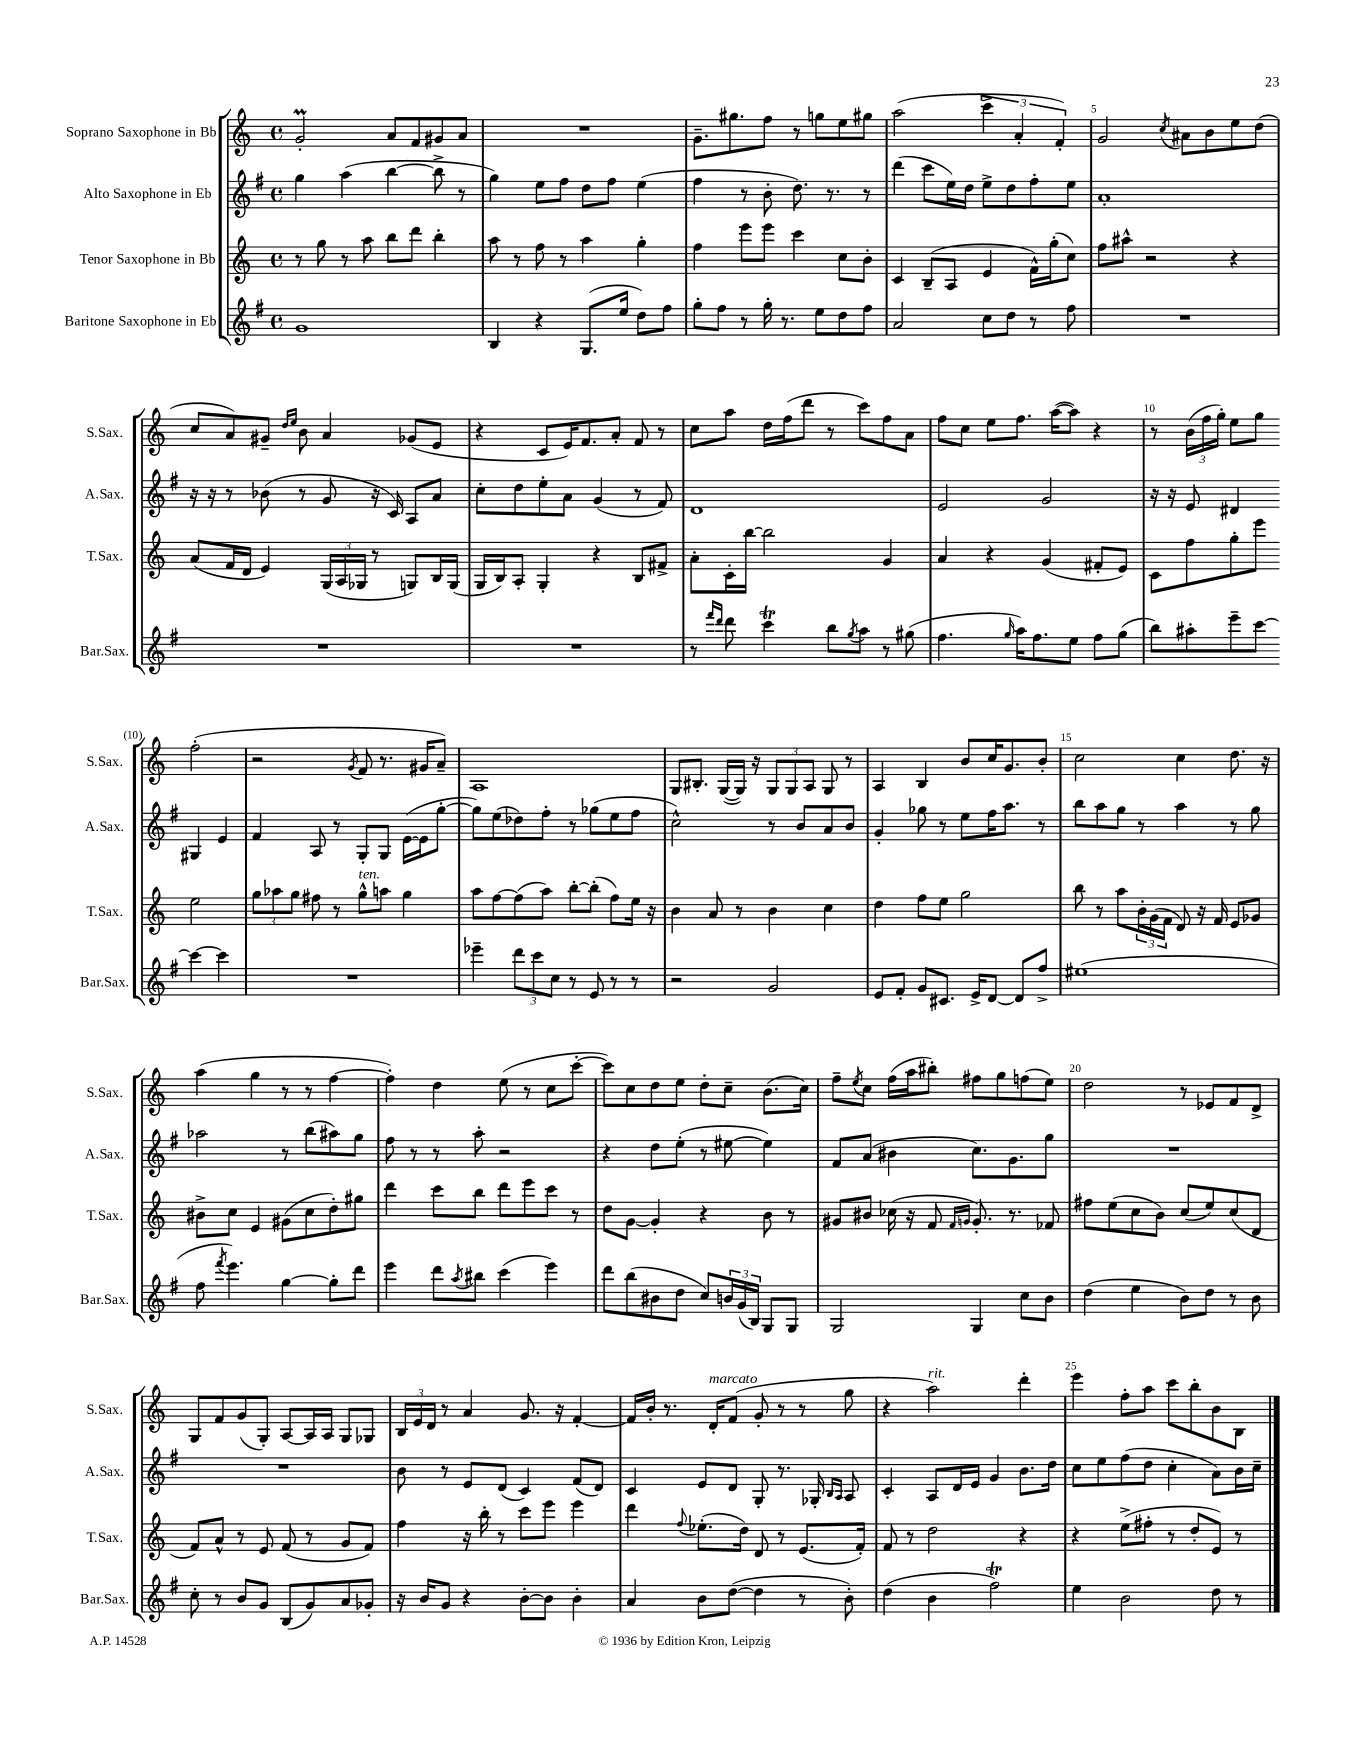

**kern	**kern	**kern	**kern
*part4	*part3	*part2	*part1
*staff4	*staff3	*staff2	*staff1
*I"Baritone Saxophone in Eb	*I"Tenor Saxophone in Bb	*I"Alto Saxophone in Eb	*I"Soprano Saxophone in Bb
*I'Bar.Sax.	*I'T.Sax.	*I'A.Sax.	*I'S.Sax.
*clefG2	*clefG2	*clefG2	*clefG2
*k[f#]	*k[]	*k[f#]	*k[]
*M4/4	*M4/4	*M4/4	*M4/4
*met(c)	*met(c)	*met(c)	*met(c)
=1	=1	=1	=1
1g	8r	4gg\	2gM'/
.	8gg\	.	.
.	8r	(4aa\	.
.	8aa\	.	.
.	8bb\L	[4bb\	8a/L
.	8ddd\J	.	8f/
.	4bb'\	8bb^\]	8g#X/
.	.	8r	8a/J
=2	=2	=2	=2
4B/	8aa\	4gg\)	1r
.	8r	.	.
4r	8ff\	8ee\L	.
.	8r	8ff#\J	.
(8.G/L	4aa\	8dd\L	.
.	.	8ff#\J	.
16ee/Jk	.	.	.
8dd\L)	4gg'\	(4ee\	.
8ff#\J	.	.	.
=3	=3	=3	=3
8gg'\L	4ff\	4ff#\	8.g~\L
8ff#\J	.	.	.
.	.	.	8.gg#X\
8r	8eee\L	8r	.
16gg'\	8eee\J	8b'\	8ff\J
8.r	.	.	.
.	4ccc\	8.dd\)	8r
8ee\L	.	.	8ggn\L
.	.	8.r	.
8dd\	8cc\L	.	8ee\
8ff#\J	8b'\J	8r	8gg#X\J
=4	=4	=4	=4
2a/	4c/	(4ddd\	(2aa\
.	(8B~/L	8ccc\L	.
.	8A/J	16ee\L)	.
.	.	16dd\JJ	.
8cc\L	4e/	8ee^\L	6ccc^\
8dd\J	.	8dd\	.
.	.	.	6a'/
8r	16f^^\LL)	8ff#'\	.
.	(16gg'\J	.	.
.	.	.	6f'/)
8ff#\	8cc\J)	8ee\J	.
=5	=5	=5	=5
1r	8ff\L	1a'	2g/
.	8aa#X^^\J	.	.
.	2r	.	.
.	.	.	8qcc/
.	.	.	8a#X\L
.	.	.	8b\
.	4r	.	8ee\
.	.	.	(8dd\J
!!LO:LB:g=z
=6	=6	=6	=6
1r	(8a/L	16r	8cc/L
.	.	16r	.
.	16f/L	8r	8a/)
.	16d/JJ	.	.
.	4e/)	(8b-X\	8g#X~/J
.	.	.	16qqdd/LL
.	.	.	16qqee/JJ
.	.	8r	8b\
.	(24G/LL	8g/	4a/
.	24A/	.	.
.	24G-X/JJ	.	.
.	8r	16r	.
.	.	16c/)	.
.	8Gn/L)	8A/L	(8g-X/L
.	16B/L	8a/J	8e/J
.	(16G/JJ	.	.
=7	=7	=7	=7
1r	16G/LL	8cc'\L	4r
.	16B/J)	.	.
.	8A'/J	8dd\	.
.	4G'/	8ee'\	8c/L
.	.	8a\J	16e/K)
.	.	.	8.f/
.	4r	(4g/	.
.	.	.	8a'/J
.	8B/L	8r	8f/
.	8f#X^/J	8f#/)	8r
=8	=8	=8	=8
8r	8a'\L	1d	8cc\L
16qqfff#/LL	.	.	.
16qqddd/JJ	.	.	.
8ddd\	16c'\L	.	8aa\J
.	[16bb\JJ	.	.
4cccT\	2bb\]	.	16dd\LL
.	.	.	(16ff\J
.	.	.	8ddd\J
8bb\L	.	.	8r
8qgg/	.	.	.
8aa\J	.	.	8ccc\L)
8r	4g/	.	8ff\
(8gg#X\	.	.	8a\J
=9	=9	=9	=9
4.ff#\	4a/	2e/	8ff\L
.	.	.	8cc\J
.	4r	.	8ee\L
16qqgg/	.	.	.
16aa\KL)	.	.	8.ff\J
8.ff#\	.	.	.
.	(4g/	2g/	.
.	.	.	([16aa\KL
8ee\J	.	.	8aa\J])
8ff#\L	8f#X'/L	.	4r
(8gg\J	8e/J)	.	.
=10	=10	=10	=10
8bb\L)	8c\L	16r	8r
.	.	16r	.
8aa#X'\	8ff\	8e/	(24b\LL
.	.	.	24ff\
.	.	.	24gg'\JJ)
8eee~\	8gg'\	4d#X/	8ee\L
[8ccc\J	8eee\J	.	8gg\J
4ccc\_	2ee\	4G#X/	(2ff'\
4ccc\]	.	4e/	.
!!LO:LB:g=z
=11	=11	=11	=11
1r	12gg\L	4f#/	2r
.	12aa-X\	.	.
.	12gg\J	.	.
.	8ff#X\	8A/	.
.	8r	8r	.
.	.	.	8qg/
!	!LO:TX:a:i:t=ten.	!	!
.	8gg^^\L	8G'/L	8f/
.	8aan\J	8G/J	8.r
.	4gg\	([16e\LL	.
.	.	16e\J]	16g#X/KL
.	.	[8gg'\J	8a~/J)
=12	=12	=12	=12
4eee-X~\	8aa\L	8gg\L])	1A
.	[8ff\	(8ee\	.
12ddd\L	(8ff\]	8dd-X\)	.
12ccc\	.	.	.
.	8aa\J)	8ff#'\J	.
12cc\J	.	.	.
8r	[8bb'\L	8r	.
8e/	(8bb'\J]	(8gg-X\L	.
8r	8ff\L)	8ee\	.
8r	16ee\Jk	8ff#\J	.
.	16r	.	.
=13	=13	=13	=13
2r	4b\	2cc^^\)	8G/L
.	.	.	8.B#X'/J
.	8a/	.	.
.	.	.	([16G/LL
.	8r	.	16G/JJ])
.	.	.	16r
2g/	4b\	8r	12G/L
.	.	.	12G/
.	.	8b/L	.
.	.	.	12A/J
.	4cc\	8a/	8G/
.	.	8b/J	8r
=14	=14	=14	=14
8e/L	4dd\	4g'/	4A/
8f#'/J	.	.	.
8g/L	8ff\L	8gg-X\	4B/
8.c#X/J	8ee\J	8r	.
.	2gg\	8ee\L	8b/L
16e^/KL	.	.	.
[8d/J	.	16ff#\K	16cc/K
.	.	8.aa\J	8.g/
8d/L]	.	.	.
8ff#^/J	.	8r	8b'/J
=15	=15	=15	=15
(1ee#X	8bb\	8bb\L	2cc\
.	8r	8aa\	.
.	8aa\L	8gg\J	.
.	24b'\L	8r	.
.	(24g\	.	.
.	24f\JJ	.	.
.	8d/)	4aa\	4cc\
.	16r	.	.
.	16f/	.	.
.	8e/L	8r	8.dd\
.	8g-X/J	8gg\	.
.	.	.	16r
!!LO:LB:g=z
=16	=16	=16	=16
8ff#\	8b#X^\L	2aa-X\	(4aa\
8qfff#/	.	.	.
4.eee\)	8cc\J	.	.
.	4e/	.	4gg\
[4gg\	(8g#X\L	8r	8r
.	8cc\	(8bb\L	8r
8gg'\L]	8dd'\)	8aa#X\)	[4ff\
8ddd\J	8gg#X\J	8gg\J	.
=17	=17	=17	=17
4eee\	4ddd\	8ff#\	4ff'\])
.	.	8r	.
8ddd\L	8ccc\L	8r	4dd\
8qaa/	.	.	.
8bb#X\J	8bb\J	8aa'\	.
(4ccc\	8ddd\L	2r	(8ee\
.	8eee\	.	8r
4eee\)	8ccc\J	.	8cc\L
.	8r	.	[8ccc'\J
=18	=18	=18	=18
8ddd\L	8dd\L	4r	8ccc\L])
(8bb\	[8g\J	.	8cc\
8b#X\	4g'/]	8dd\L	8dd\
8dd\J	.	(8ee'\J	8ee\J
8cc/L)	4r	8r	8dd'\L
24bn/L	.	[8ee#X\	8cc~\J
(24g/	.	.	.
24B/JJ)	.	.	.
8G/L	8b\	4ee#\])	(8.b\L
8G/J	8r	.	.
.	.	.	16cc\Jk)
=19	=19	=19	=19
2G/	8g#X/L	8f#/L	8ff~\L
.	.	.	8qee/
.	8b#X/J	(8a/J	8cc\J
.	(16cc-X\	4b#X\	(16ff\LL
.	16r	.	16aa\J
.	8f/	.	8bb#X'\J)
.	16qqf/LL	.	.
.	16qqgn/JJ	.	.
4G/	8.g'/)	8.cc\L)	8ff#X\L
.	.	.	8gg\
.	8.r	8.g\	.
8cc\L	.	.	(8ffn\
8b\J	8f-X/	8gg\J	8ee\J)
=20	=20	=20	=20
(4dd\	8ff#X\L	1r	2dd\
.	(8ee\	.	.
4ee\	8cc\	.	.
.	8b\J)	.	.
8b\L)	(8cc/L	.	8r
8dd\J	8ee/)	.	8e-X/L
8r	(8cc/	.	8f/
8b\	8d/J	.	8d^/J
!!LO:LB:g=z
=21	=21	=21	=21
8cc'\	8f/L)	1r	8G/L
8r	8a^^/J	.	8f/
8b/L	8r	.	(8g/
8g/J	8e/	.	8G'/J)
(8B/L	(8f/	.	[8A/L
8g/)	8r	.	16A/L]
.	.	.	16A/JJ
8a/	8g/L	.	8G/L
8g-X'/J	8f/J)	.	8G-X/J
=22	=22	=22	=22
16r	4ff\	8b\	24B/LL
.	.	.	24e/
16b/KL	.	.	.
.	.	.	24d/JJ
8g/J	.	8r	8r
4r	16r	8e/L	4a/
.	16bb'\	.	.
.	8r	(8d/J	.
[8b'\L	8ccc\L	4c/)	8.g/
8b\J]	8eee\J	.	.
.	.	.	16r
4b'\	4eee\	(8f#/L	[4f'/
.	.	8d/J)	.
=23	=23	=23	=23
4a/	4ddd\	4c/	16f/LL]
.	.	.	16b'/JJ
.	.	.	8.r
.	8qqff/	.	.
8b\L	(8.ee-X'\L	8e/L	.
!	!	!	!LO:TX:a:i:t=marcato
.	.	.	16d'/KL
([8dd\J	.	8d/J	(8f/J
.	16dd\Jk)	.	.
4dd\]	8d/	8G'/	8g'/
.	8r	8.r	8r
8r	(8.e/L	.	8r
.	.	16G-X'/	.
.	.	16qqB/LL	.
.	.	16qqA/JJ	.
8b'\)	.	8A/	8gg\
.	16f'/Jk)	.	.
=24	=24	=24	=24
(4dd\	8f/	4c'/	4r
.	8r	.	.
!	!	!	!LO:TX:a:i:t=rit.
4b\	2dd\	8A/L	2aa\)
.	.	16d/L	.
.	.	16e/JJ	.
2ff#t\)	.	4g/	.
.	4r	8.b\L	4ddd'\
.	.	16dd\Jk	.
=25	=25	=25	=25
4ee\	4r	8cc\L	4eee\
.	.	8ee\	.
2b\	(8ee^\L	(8ff#\	8ff'\L
.	8ff#X'\J	8dd\J	8aa\J
.	8r	4cc'\	8ccc\L
.	8dd'/L	.	8bb'\
8dd\	8e/J)	8a\L)	8b\
8r	8r	16b\L	8B\J
.	.	16cc~\JJ	.
==	==	==	==
*-	*-	*-	*-
